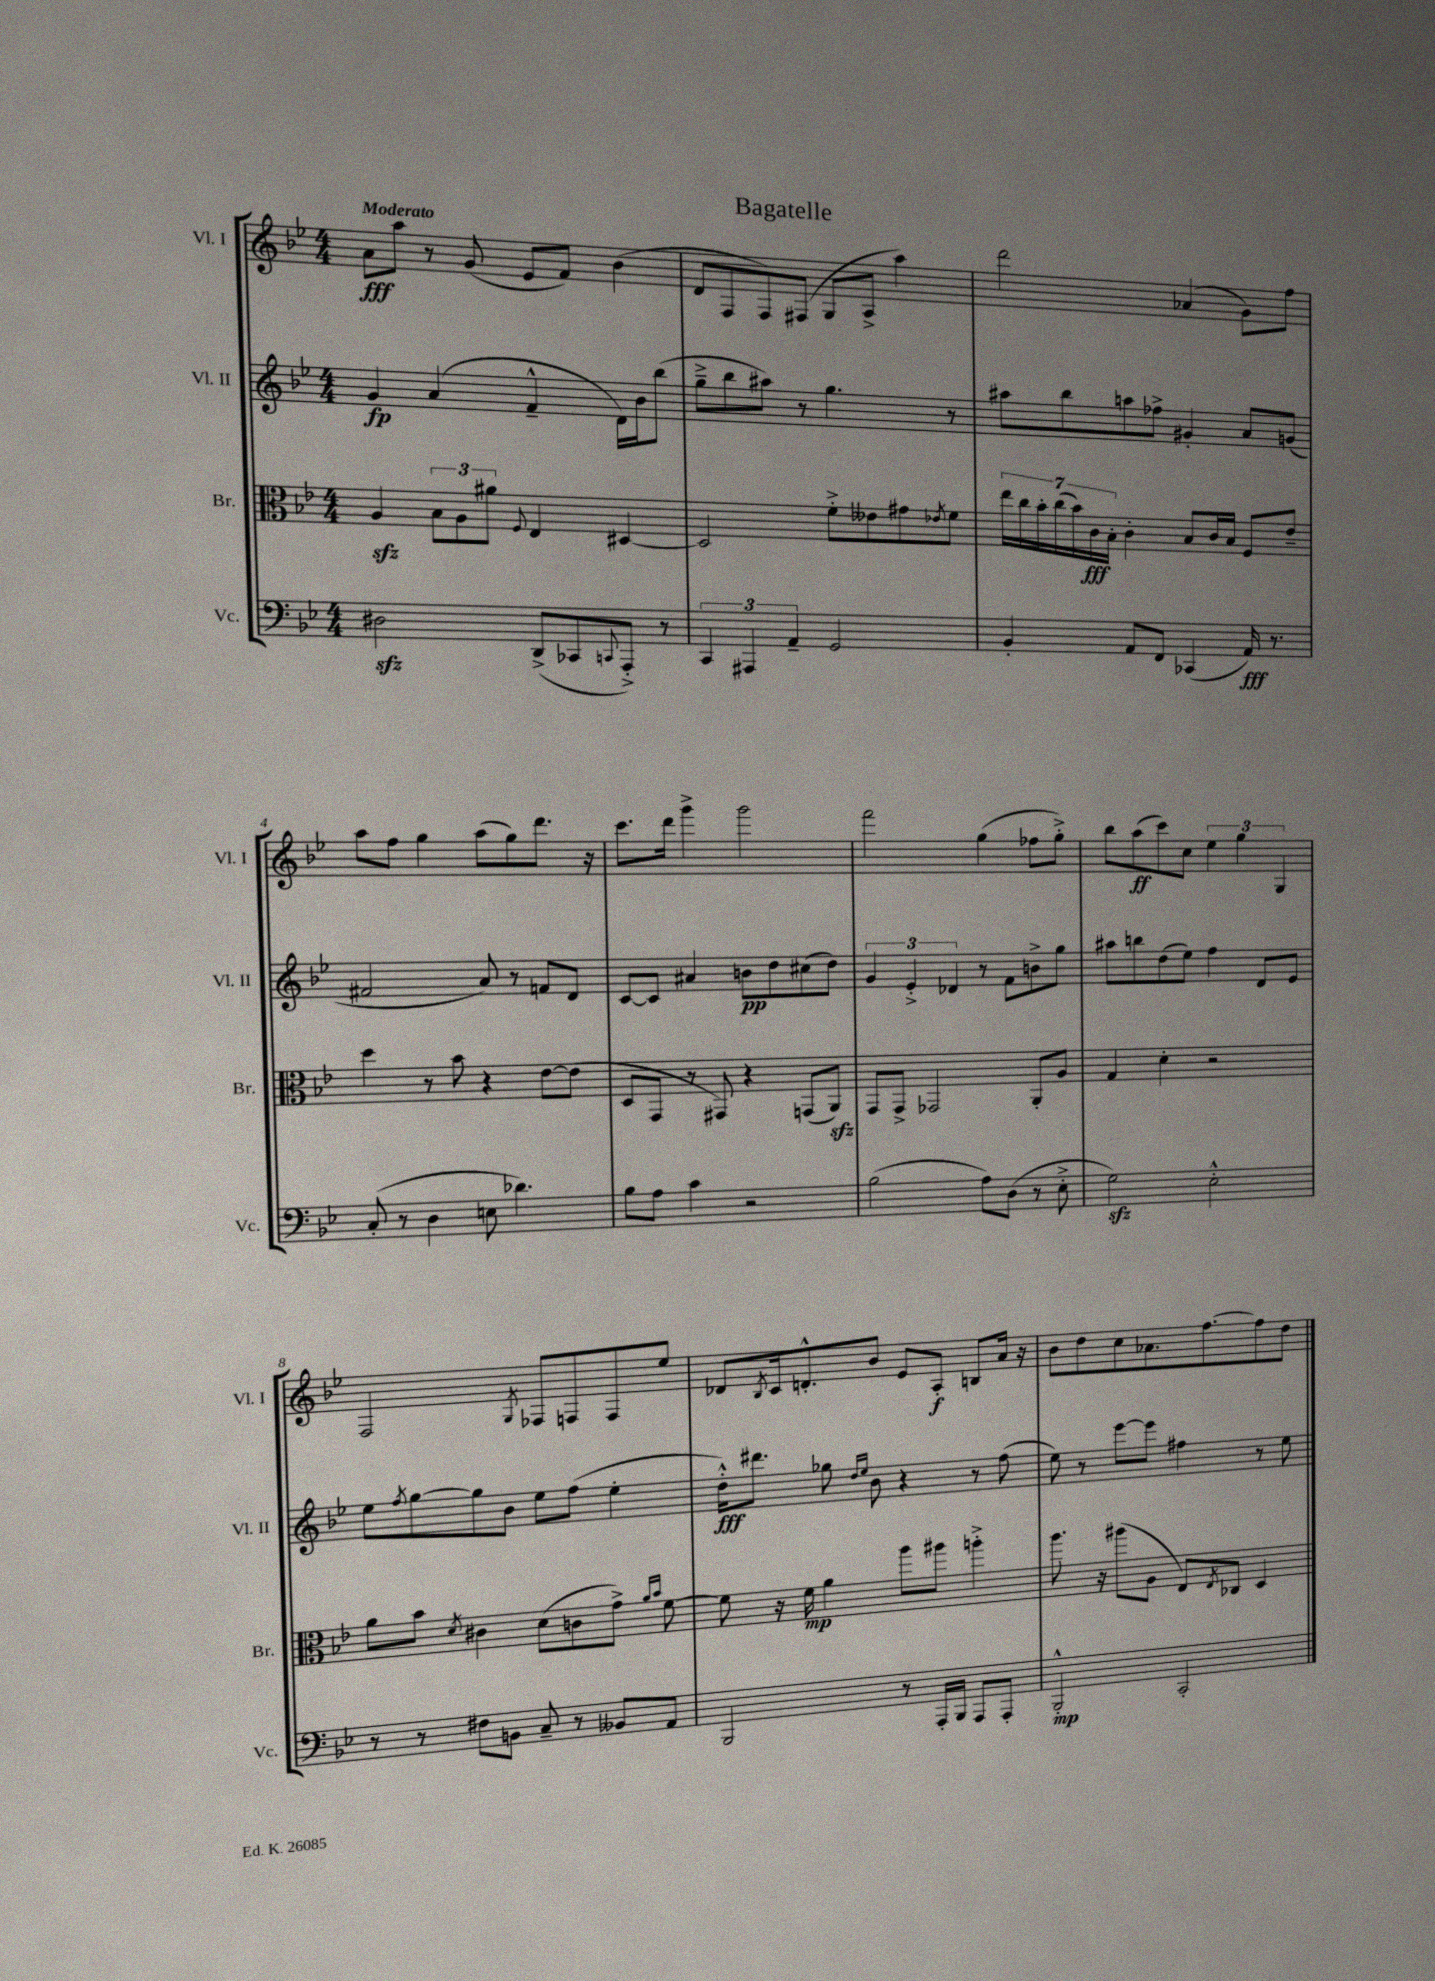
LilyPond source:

\header { title = "Bagatelle" }
<<
\new StaffGroup <<
\new Staff = "s0" \with { instrumentName = "Vl. I" shortInstrumentName = "Vl. I" } {
    \clef treble \key bes \major \numericTimeSignature \time 4/4 \tempo "Moderato"
    a'8\fff a''8 r8 g'8( ees'8 f'8) bes'4( |
    d'8 f8 f8) fis8( g8 a8-> a''4) |
    d'''2 aes'4( g'8) f''8 |
    a''8 f''8 g''4 a''8( g''8) d'''8. r16 |
    c'''8. d'''16 g'''4-> g'''2 |
    f'''2 g''4( fes''8 g''8-.->) |
    bes''8 a''8\ff( c'''8) c''8 \tuplet 3/2 { ees''4 g''4 g4 } |
    f2 \acciaccatura { g8 } fes8 f8 f8 ees''8 |
    des'8 \acciaccatura { bes8 } c'16 d'8.-.-^ bes'8 ees'8 a8-.\f b8 a'16 r16 |
    bes'8 d''8 c''8 aes'8. f''8.~ f''8 d''8 \bar "|." |
}
\new Staff = "s1" \with { instrumentName = "Vl. II" shortInstrumentName = "Vl. II" } {
    \clef treble \key bes \major \numericTimeSignature \time 4/4
    g'4\fp a'4( f'4---^ d'16) bes'16 bes''8( |
    g''8---> bes''8 ais''8) r8 g''4. r8 |
    ais''8 bes''8 a''8 fes''8-> gis'4-. a'8 g'8( |
    fis'2 a'8) r8 f'8 d'8 |
    c'8~ c'8 ais'4 b'8\pp d''8 cis''8( d''8) |
    \tuplet 3/2 { g'4 ees'4-.-> des'4 } r8 f'8 b'8-> g''8 |
    ais''8 b''8 d''8( ees''8) f''4 d'8 ees'8 |
    ees''8 \acciaccatura { f''8 } g''8~ g''8 bes'8 ees''8 f''8( ees''4-. |
    d''16-.-^\fff) dis'''8. ges''8 \grace { d''16 ees''16 } bes'8 r4 r8 f''8( |
    ees''8) r8 ees'''8~ ees'''8 fis''4 r8 ees''8 \bar "|." |
}
\new Staff = "s2" \with { instrumentName = "Br." shortInstrumentName = "Br." } {
    \clef alto \key bes \major \numericTimeSignature \time 4/4
    a4\sfz \tuplet 3/2 { bes8 a8 ais'8 } \appoggiatura { f8 } ees4 dis4~ |
    dis2 f'8-.-> eeses'8 gis'8 \acciaccatura { ees'8 } f'8 |
    \tuplet 7/4 { ees''16 c''16 bes'16-. c''16( bes'16) c'16\fff bes16-. } c'4-. bes8 c'16 bes16 f8 ees'8-- |
    d''4 r8 bes'8 r4 ees'8~ ees'8( |
    d8 g,8 r8 gis,8) r4 g,8( a,8\sfz) |
    g,8 g,8-> ges,2 a,8-. a8 |
    g4 d'4-. r2 |
    a'8 bes'8 \acciaccatura { d'8 } cis'4 d'8( c'8 g'8->) \grace { a'16 bes'16 } f'8~ |
    f'8 r16 f'16\mp a'4 a''8 ais''8 a''4-.-> |
    a''8. r16 ais''8( a8 ees8) \acciaccatura { ees8 } ces8 d4 \bar "|." |
}
\new Staff = "s3" \with { instrumentName = "Vc." shortInstrumentName = "Vc." } {
    \clef bass \key bes \major \numericTimeSignature \time 4/4
    dis2\sfz d,8->( ces,8 \appoggiatura { c,8 } a,,8-.->) r8 |
    \tuplet 3/2 { c,4 ais,,4 a,4-- } g,2 |
    bes,4-. a,8 f,8 ces,4( a,16\fff) r8. |
    c8-.( r8 d4 e8 des'4.) |
    bes8 a8 c'4 r2 |
    bes2( a8) d8( r8 ees8-.-> |
    g2\sfz) ees2-.-^ |
    r8 r8 fis8 b,8 c8-- r8 beses,8 a,8 |
    bes,,2 r8 a,,16-. bes,,16 a,,8 a,,8-. |
    bes,,2-.-^\mp c,2-. \bar "|." |
}
>>
>>
